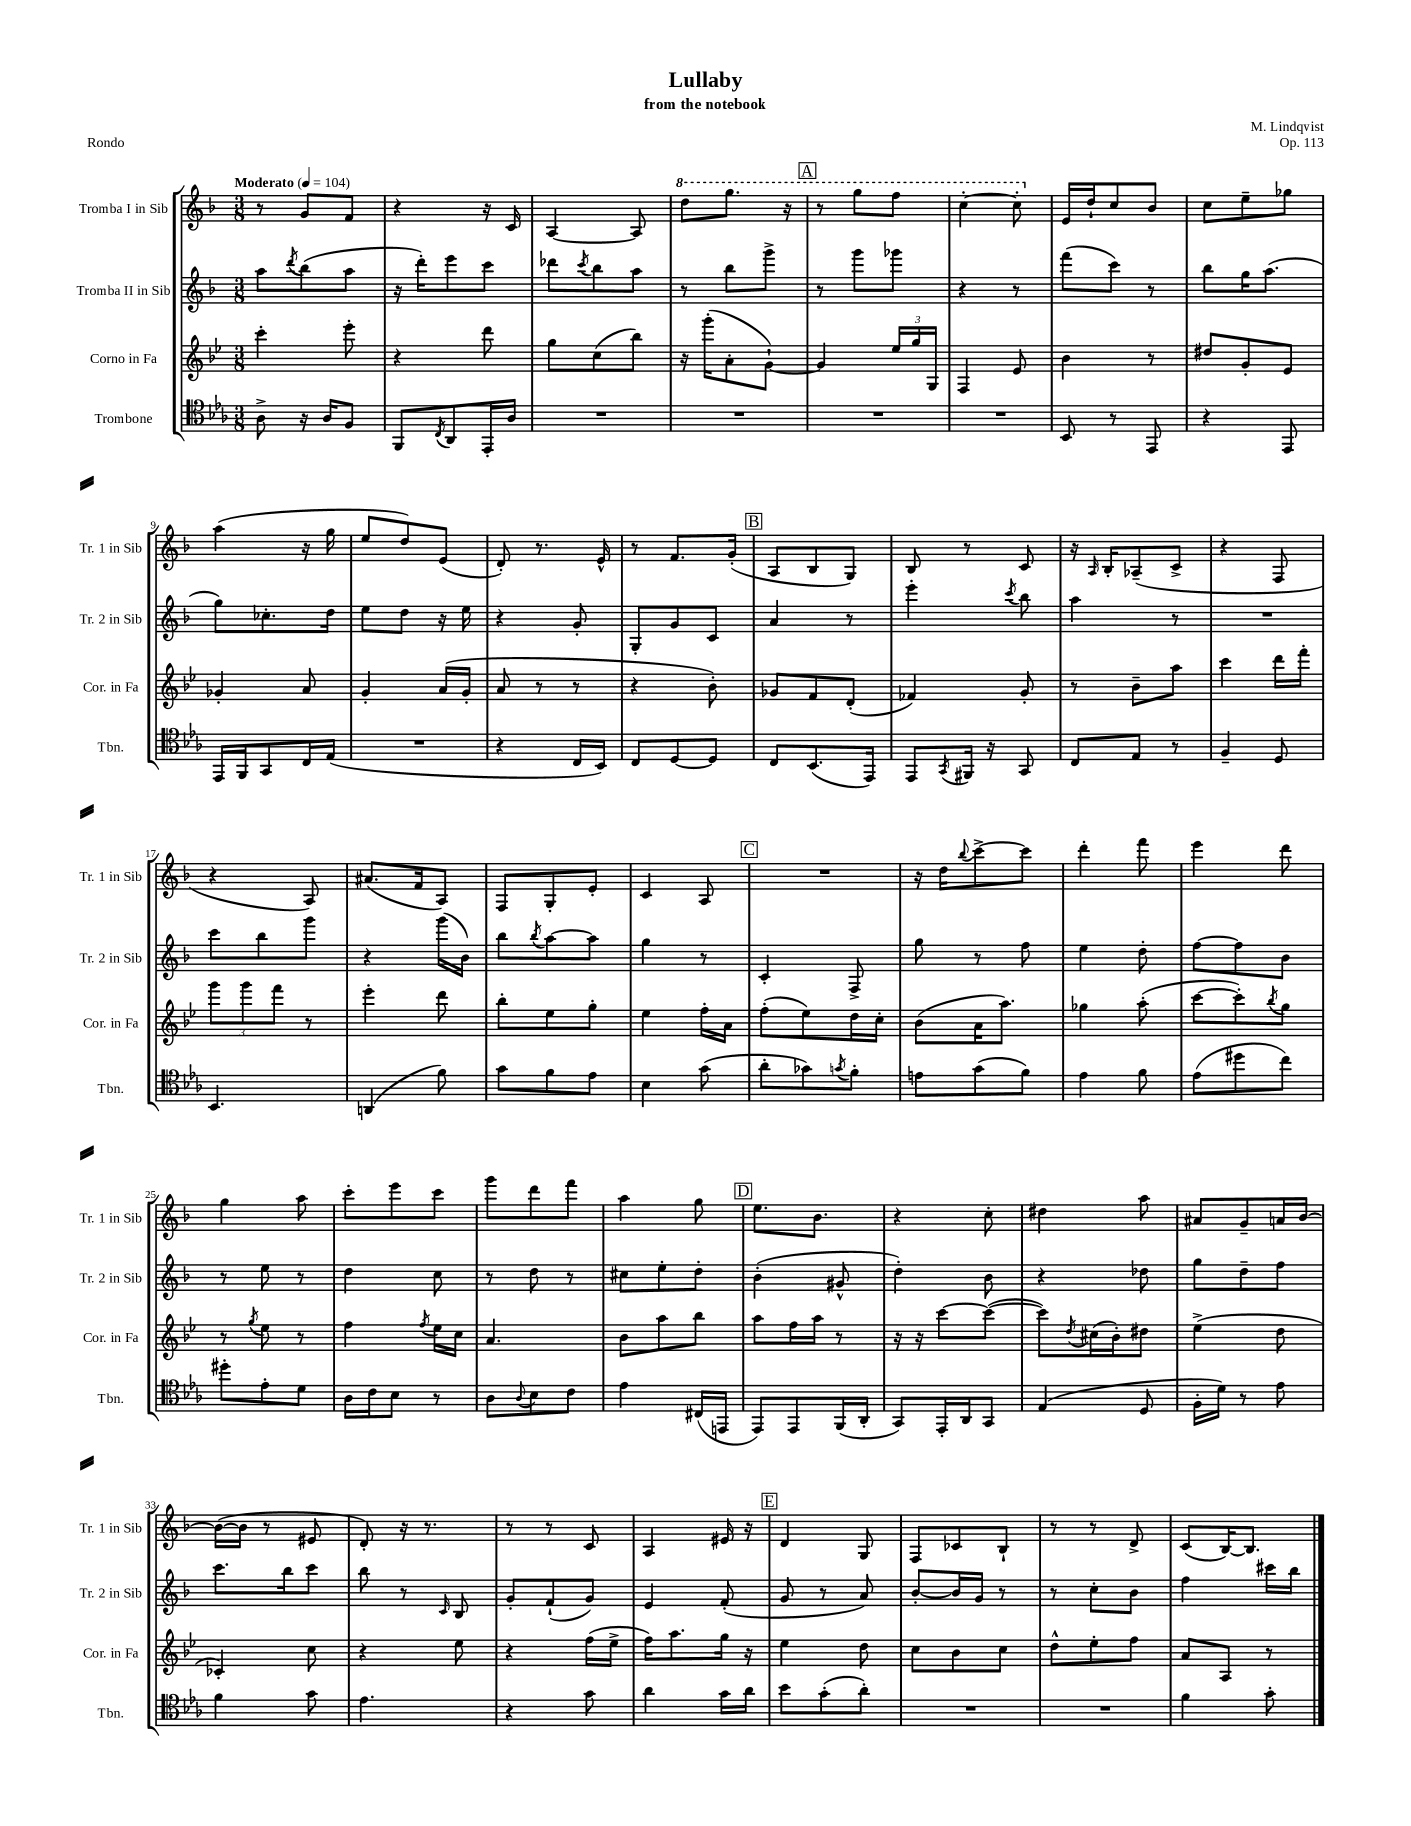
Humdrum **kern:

**kern	**kern	**kern	**kern
*staff4	*staff3	*staff2	*staff1
*clefC4	*clefG2	*clefG2	*clefG2
*k[b-e-a-]	*k[b-e-]	*k[b-]	*k[b-]
*M3/8	*M3/8	*M3/8	*M3/8
*MM104	*MM104	*MM104	*MM104
8A-^	4ccc'	8aa	8r
.	.	8qddd	.
16r	.	(8bb-	8g
16A-	.	.	.
8F	8eee-'	8aa	8f
=	=	=	=
8FF	4r	16r	4r
.	.	16ddd')	.
8qC	.	.	.
8AA-	.	8eee	.
16EE-'	8ddd	8ccc	16r
16A-	.	.	16c
=	=	=	=
4.r	8gg	8ddd-	[4A
.	.	8qccc	.
.	(8cc	8bb-	.
.	8bb-)	8aa	8A]
=	=	=	=
4.r	16r	8r	8ddd
.	(16ggg'	.	.
.	8a'	8bb-	8.ggg
.	[8g`)	8ggg^	.
.	.	.	16r
=	=	=	=
4.r	4g]	8r	8r
.	.	8ggg	8ggg
.	24ee-	8ggg-	8fff
.	24gg	.	.
.	24G	.	.
=	=	=	=
4.r	4F	4r	[4ccc'
.	8e-	8r	8ccc']
=	=	=	=
8BB-	4b-	(8fff	16e
.	.	.	16dd`
8r	.	8ccc)	8cc
8EE-	8r	8r	8b-
=	=	=	=
4r	8dd#	8bb-	8cc
.	8g'	16gg	8ee~
.	.	(8.aa	.
8EE-	8e-	.	8gg-
=	=	=	=
16EE-	4g-'	8gg)	(4aa
16FF	.	.	.
8GG	.	8.cc-'	.
16C	8a	.	16r
(16E-	.	16dd	16gg
=	=	=	=
4.r	4g'	8ee	8ee
.	.	8dd	8dd)
.	(16a	16r	(8e
.	16g'	16ee	.
=	=	=	=
4r	8a	4r	8d')
.	8r	.	8.r
16C	8r	8g'	.
16BB-)	.	.	16e^^
=	=	=	=
8C	4r	8G'	8r
[8D	.	8g	8.f
8D]	8b-')	8c	.
.	.	.	(16g'
=	=	=	=
8C	8g-	4a	8A
(8.BB-	8f	.	8B-
.	(8d'	8r	8G)
16EE-)	.	.	.
=	=	=	=
8EE-	4f-)	4eee'	8B-
8qGG	.	.	.
16FF#	.	.	8r
16r	.	.	.
.	.	8qccc	.
8GG	8g'	8bb-	8c
=	=	=	=
8C	8r	4aa	16r
.	.	.	16qqA
.	.	.	16B-'
8E-	8b-~	.	(8A-~
8r	8aa	8r	8c^
=	=	=	=
4F~	4ccc	4.r	4r
8D	16ddd	.	8F
.	16fff'	.	.
=	=	=	=
4.BB-	12ggg	8ccc	4r
.	12ggg	.	.
.	.	8bb-	.
.	12fff	.	.
.	8r	8ggg	8A)
=	=	=	=
(4AA	4eee-'	4r	(8.a#
.	.	.	16f
8f)	8ddd	(16ggg	8A)
.	.	16b-)	.
=	=	=	=
8g	8bb-'	8bb-	8F
.	.	8qbb-	.
8f	8ee-	[8aa	8G'
8e-	8gg'	8aa]	8e'
=	=	=	=
4B-	4ee-	4gg	4c
(8g	16ff'	8r	8A
.	16a	.	.
=	=	=	=
8a-'	(8ff'	4c'	4.r
8g-)	8ee-)	.	.
8qg	.	.	.
8f'	16dd	8F^	.
.	16cc'	.	.
=	=	=	=
8e	(8b-	8gg	16r
.	.	.	16dd
.	.	.	8qqbb-
(8g	16a	8r	[8ccc^
.	8.aa)	.	.
8f)	.	8ff	8ccc]
=	=	=	=
4e-	4gg-	4ee	4ddd'
8f	(8aa'	8dd'	8fff
=	=	=	=
(8e-	[8ccc	[8ff	4eee
8dd#	8ccc'])	8ff]	.
.	8qbb-	.	.
8cc)	8gg	8b-	8ddd
=	=	=	=
8dd#'	8r	8r	4gg
.	8qgg	.	.
8e-'	8ee-	8ee	.
8d	8r	8r	8aa
=	=	=	=
16A-	4ff	4dd	8ccc'
16c	.	.	.
8B-	.	.	8eee
.	8qff	.	.
8r	16ee-	8cc	8ccc
.	16cc	.	.
=	=	=	=
8A-	4.a	8r	8ggg
8qqA-	.	.	.
8B-	.	8dd	8ddd
8c	.	8r	8fff
=	=	=	=
4e-	8b-	8cc#	4aa
.	8aa	8ee'	.
(16C#	8bb-	8dd'	8gg
16EE	.	.	.
=	=	=	=
8EE-)	8aa	(4b-'	8.ee
8EE-	16ff	.	.
.	16aa	.	8.b-
(16FF	8r	8g#^^	.
16AA-'	.	.	.
=	=	=	=
8GG)	16r	4dd')	4r
.	16r	.	.
16EE-'	[8ccc	.	.
16AA-	.	.	.
8GG	(8ccc_	8b-	8cc'
=	=	=	=
(4E-	8ccc])	4r	4dd#
.	8qdd	.	.
.	(16cc#	.	.
.	16b-')	.	.
8D	8dd#	8dd-	8aa
=	=	=	=
16F'	(4ee-^	8gg	8a#
16d)	.	.	.
8r	.	8dd~	8g~
8e-	8dd	8ff	16a
.	.	.	[16b-
=	=	=	=
4f	4c-')	8.ccc	(16b-_
.	.	.	16b-]
.	.	.	8r
.	.	16bb-	.
8g	8cc	8ccc	8e#
=	=	=	=
4.e-	4r	8bb-	8d')
.	.	8r	16r
.	.	.	8.r
.	.	16qqc	.
.	8ee-	8B-	.
=	=	=	=
4r	4r	8g'	8r
.	.	(8f`	8r
8g	(16ff	8g)	8c
.	16ee-^	.	.
=	=	=	=
4a-	16ff)	4e	4A
.	8.aa	.	.
16g	16gg	(8f'	16e#
16a-	16r	.	16r
=	=	=	=
8b-	4ee-	8g	4d
(8g'	.	8r	.
8a-')	8dd	8a)	8G
=	=	=	=
4.r	8cc	[8b-'	8F
.	8b-	16b-]	8c-
.	.	16g	.
.	8cc	8r	8B-`
=	=	=	=
4.r	8dd^^	8r	8r
.	8ee-'	8cc'	8r
.	8ff	8b-	8d^
=	=	=	=
4f	8a	4ff	(8c
.	8A	.	[16B-)
.	.	.	8.B-]
8g'	8r	16ccc#	.
.	.	16bb-	.
==	==	==	==
*-	*-	*-	*-
